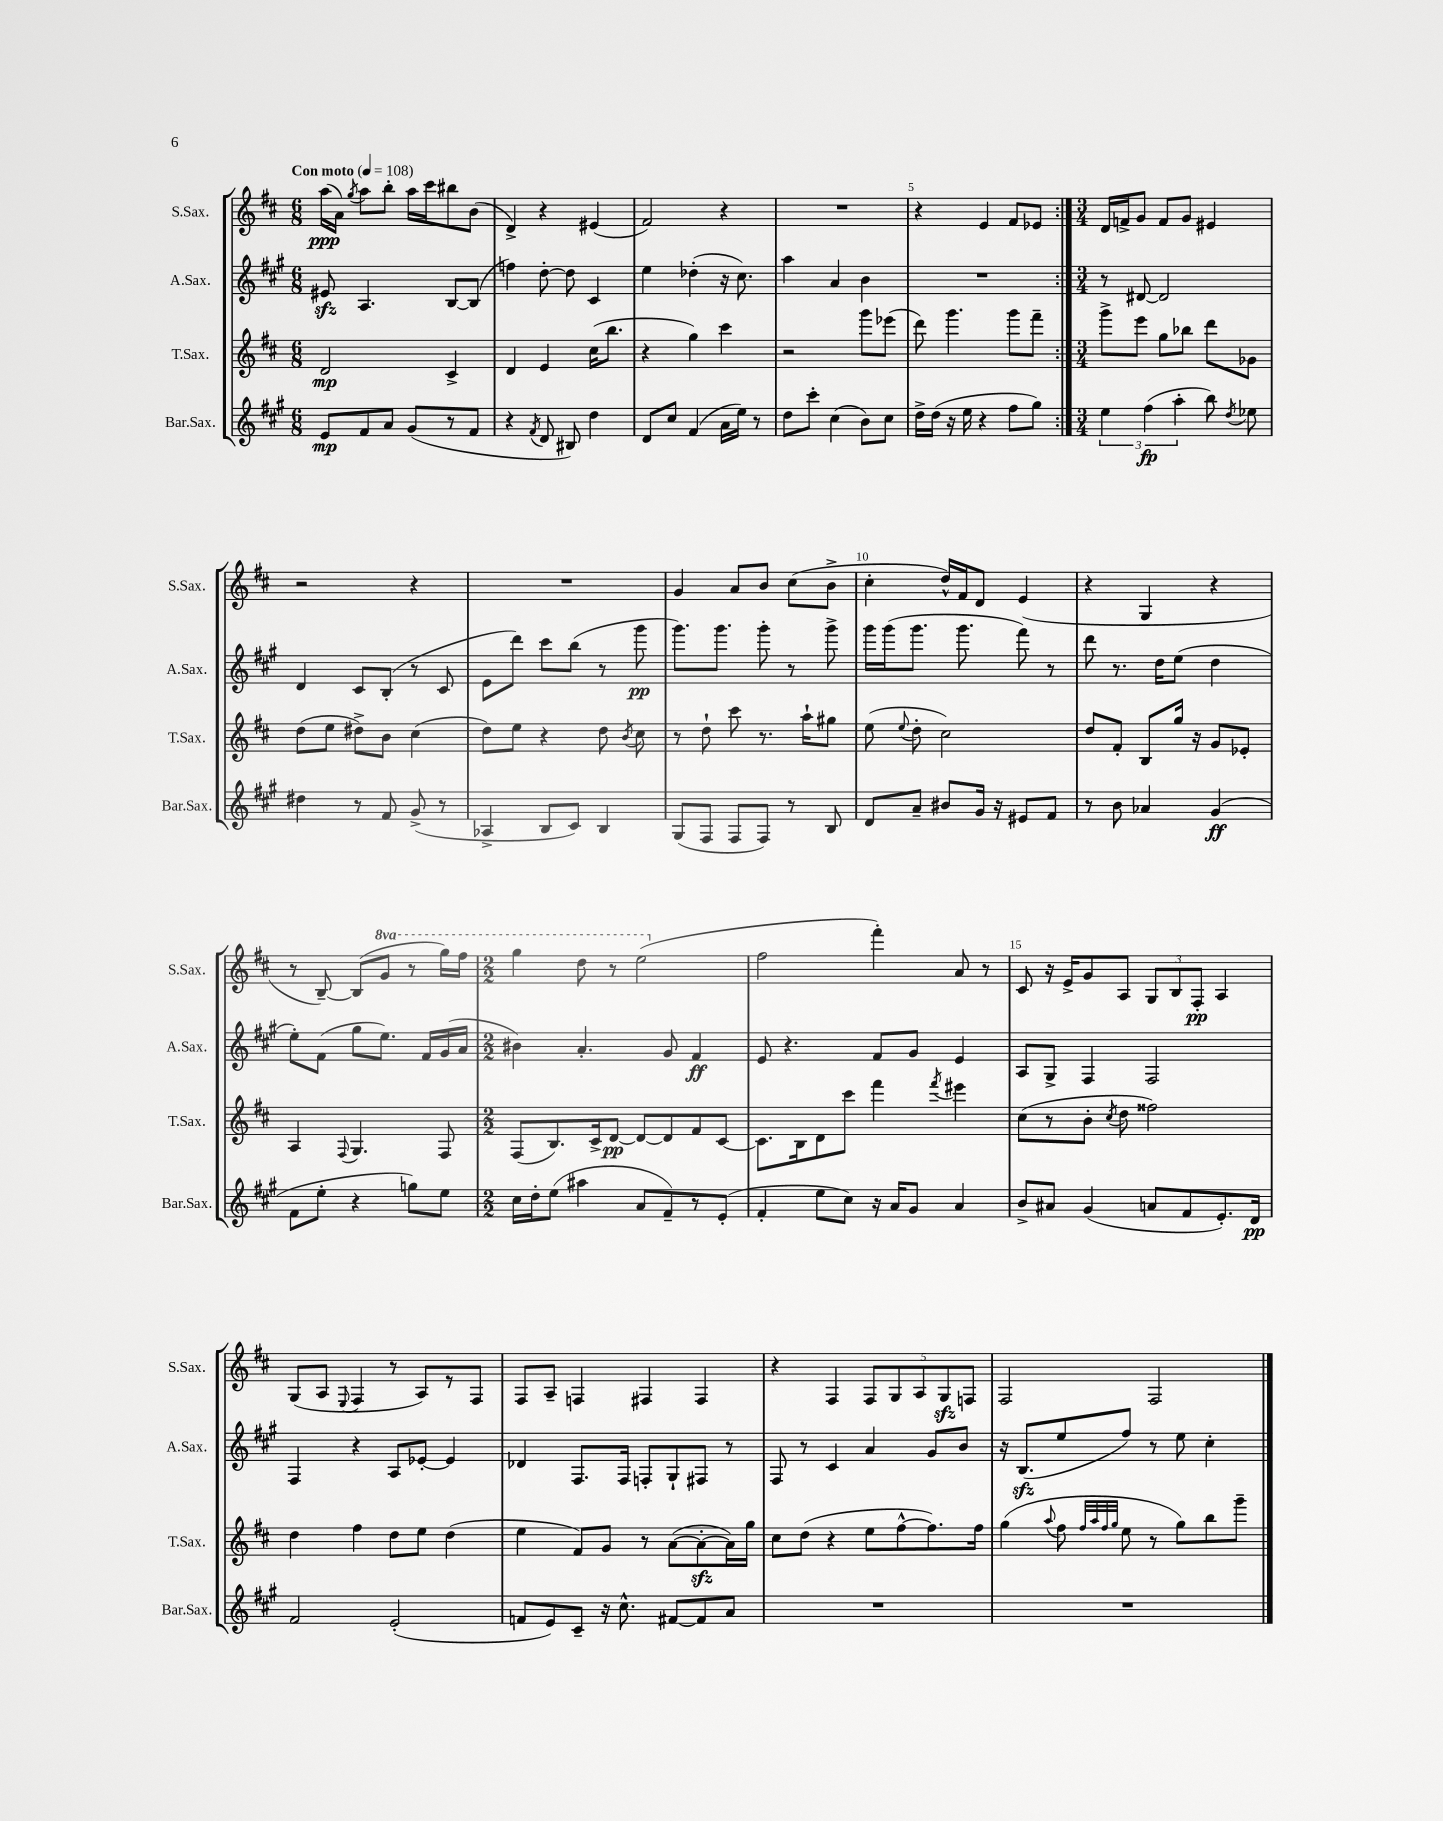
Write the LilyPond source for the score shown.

<<
\new StaffGroup <<
\new Staff = "s0" \with { instrumentName = "S.Sax." shortInstrumentName = "S.Sax." } {
    \clef treble \key d \major \numericTimeSignature \time 6/8 \set Staff.ottavationMarkups = #ottavation-simple-ordinals \tempo "Con moto" 4 = 108
    \autoBeamOff \repeat volta 2 { a''16[\ppp( a'16]) \acciaccatura { g''8 } a''8[ b''8]-. a''16[ cis'''16 bis''8 b'8]( |
    d'4->) r4 eis'4( |
    fis'2) r4 |
    R2. |
    r4 e'4 fis'8[ ees'8] | }
    \numericTimeSignature \time 3/4 d'16[ f'16-> g'8] f'8[ g'8] eis'4 |
    r2 r4 |
    R2. |
    g'4 a'8[ b'8] cis''8[( b'8]-> |
    cis''4-. d''16[-^) fis'16 d'8] e'4( |
    r4 g4 r4 |
    r8 b8~--) b8[( \ottava #1 g''8] r8 g'''16[) fis'''16] |
    \numericTimeSignature \time 2/2 g'''4 d'''8 r8 e'''2( \ottava #0 |
    fis''2 fis'''4-.) a'8 r8 |
    cis'8 r16 e'16[-> g'8 a8] \tuplet 3/2 { g8[ b8 fis8]-.\pp } a4 |
    g8[( a8] \appoggiatura { e8 } fis4 r8 a8[) r8 fis8] |
    fis8[ a8]-- f4 fis4 fis4 |
    r4 fis4 \tuplet 5/4 { fis8[ g8 a8 g8\sfz f8] } |
    fis2 fis2 \bar "|." |
}
\new Staff = "s1" \with { instrumentName = "A.Sax." shortInstrumentName = "A.Sax." } {
    \clef treble \key a \major \numericTimeSignature \time 6/8
    \autoBeamOff \repeat volta 2 { eis'8\sfz a4. b8[~ b8]( |
    f''4) d''8~-. d''8 cis'4 |
    e''4 des''4-.( r16 cis''8.) |
    a''4 a'4 b'4 |
    R2. | }
    \numericTimeSignature \time 3/4 r8 dis'8~ dis'2 |
    d'4 cis'8[ b8]-.( r8 cis'8 |
    e'8[ d'''8]) cis'''8[ b''8]( r8 gis'''8\pp |
    gis'''8.[) gis'''8.] gis'''8-. r8 gis'''8-> |
    gis'''16[ gis'''16( gis'''8.] gis'''8. fis'''8) r8 |
    d'''8 r8. d''16[ e''8]( d''4 |
    e''8[-.) fis'8]( gis''8[ e''8.]) fis'16[ gis'16( a'16] |
    \numericTimeSignature \time 2/2 bis'4) a'4.-. gis'8 fis'4\ff |
    e'8 r4. fis'8[ gis'8] e'4 |
    a8[ gis8]-> fis4 fis2 |
    fis4 r4 a8[ ees'8]~-. ees'4 |
    des'4 fis8.[ fis16] f8[-. gis8-! fis8] r8 |
    fis8 r8 cis'4 a'4 gis'8[ b'8] |
    r16 b8.[\sfz( e''8 fis''8]) r8 e''8 cis''4-. \bar "|." |
}
\new Staff = "s2" \with { instrumentName = "T.Sax." shortInstrumentName = "T.Sax." } {
    \clef treble \key d \major \numericTimeSignature \time 6/8
    \autoBeamOff \repeat volta 2 { d'2\mp cis'4-> |
    d'4 e'4 cis''16[( b''8.] |
    r4 g''4) cis'''4 |
    r2 g'''8[ ees'''8]( |
    d'''8) g'''4. g'''8[ fis'''8]-- | }
    \numericTimeSignature \time 3/4 g'''8[-> e'''8] g''8[ bes''8] d'''8[ ges'8] |
    d''8[( e''8] dis''8[->) b'8] cis''4( |
    d''8[) e''8] r4 d''8 \acciaccatura { b'8 } cis''8 |
    r8 d''8-! cis'''8 r8. a''16[-! gis''8] |
    e''8( \appoggiatura { e''8 } d''8-. cis''2) |
    d''8[ fis'8]-. b8[ g''16] r16 g'8[ ees'8]-. |
    a4 \appoggiatura { fis8 } g4. fis8 |
    \numericTimeSignature \time 2/2 fis8[( b8.) cis'16-> d'8]~\pp d'8[~ d'8 fis'8 cis'8]~ |
    cis'8.[ b16 d'8 cis'''8] fis'''4 \acciaccatura { fis'''8 } eis'''4 |
    cis''8[( r8 b'8]-. \acciaccatura { cis''8 } d''8 fisis''2) |
    d''4 fis''4 d''8[ e''8] d''4( |
    e''4 fis'8[) g'8] r8 a'8[~( a'8~-.\sfz a'16) g''16] |
    cis''8[ d''8]( r4 e''8[ fis''8~-^ fis''8.) fis''16] |
    g''4( \appoggiatura { a''8 } fis''8 \grace { fis''32[ a''32 fis''32 g''32] } e''8 r8 g''8[) b''8 g'''8]-- \bar "|." |
}
\new Staff = "s3" \with { instrumentName = "Bar.Sax." shortInstrumentName = "Bar.Sax." } {
    \clef treble \key a \major \numericTimeSignature \time 6/8
    \autoBeamOff \repeat volta 2 { e'8[\mp fis'8 a'8] gis'8[( r8 fis'8] |
    r4 \acciaccatura { fis'8 } d'8 bis8) d''4 |
    d'8[ cis''8] fis'4( a'16[ e''16]) r8 |
    d''8[ cis'''8]-. cis''4( b'8[) cis''8] |
    d''16[-> d''16]( r16 e''16 r4 fis''8[ gis''8]) | }
    \numericTimeSignature \time 3/4 \tuplet 3/2 { e''4 fis''4\fp( a''4-. } b''8) \acciaccatura { d''8 } ees''8 |
    dis''4 r8 fis'8 gis'8->( r8 |
    aes4-> b8[ cis'8]) b4 |
    gis8[( fis8] fis8[ fis8]) r8 b8 |
    d'8[ a'8]-- bis'8[ gis'16] r16 eis'8[ fis'8] |
    r8 b'8 aes'4 gis'4\ff( |
    fis'8[ e''8]-. r4 g''8[) e''8] |
    \numericTimeSignature \time 2/2 cis''16[ d''16-. e''8]( ais''4 a'8[ fis'8--) r8 e'8]-.( |
    fis'4-. e''8[ cis''8]) r16 a'16[ gis'8] a'4 |
    b'8[-> ais'8] gis'4( a'8[ fis'8 e'8.-.) d'16]\pp |
    fis'2 e'2-.( |
    f'8[ e'8) cis'8]-- r16 cis''8.-^ fis'8[~ fis'8 a'8] |
    R1 |
    R1 \bar "|." |
}
>>
>>
\layout { \context { \Score \override BarNumber.break-visibility = ##(#f #t #t) barNumberVisibility = #(every-nth-bar-number-visible 5) } }
